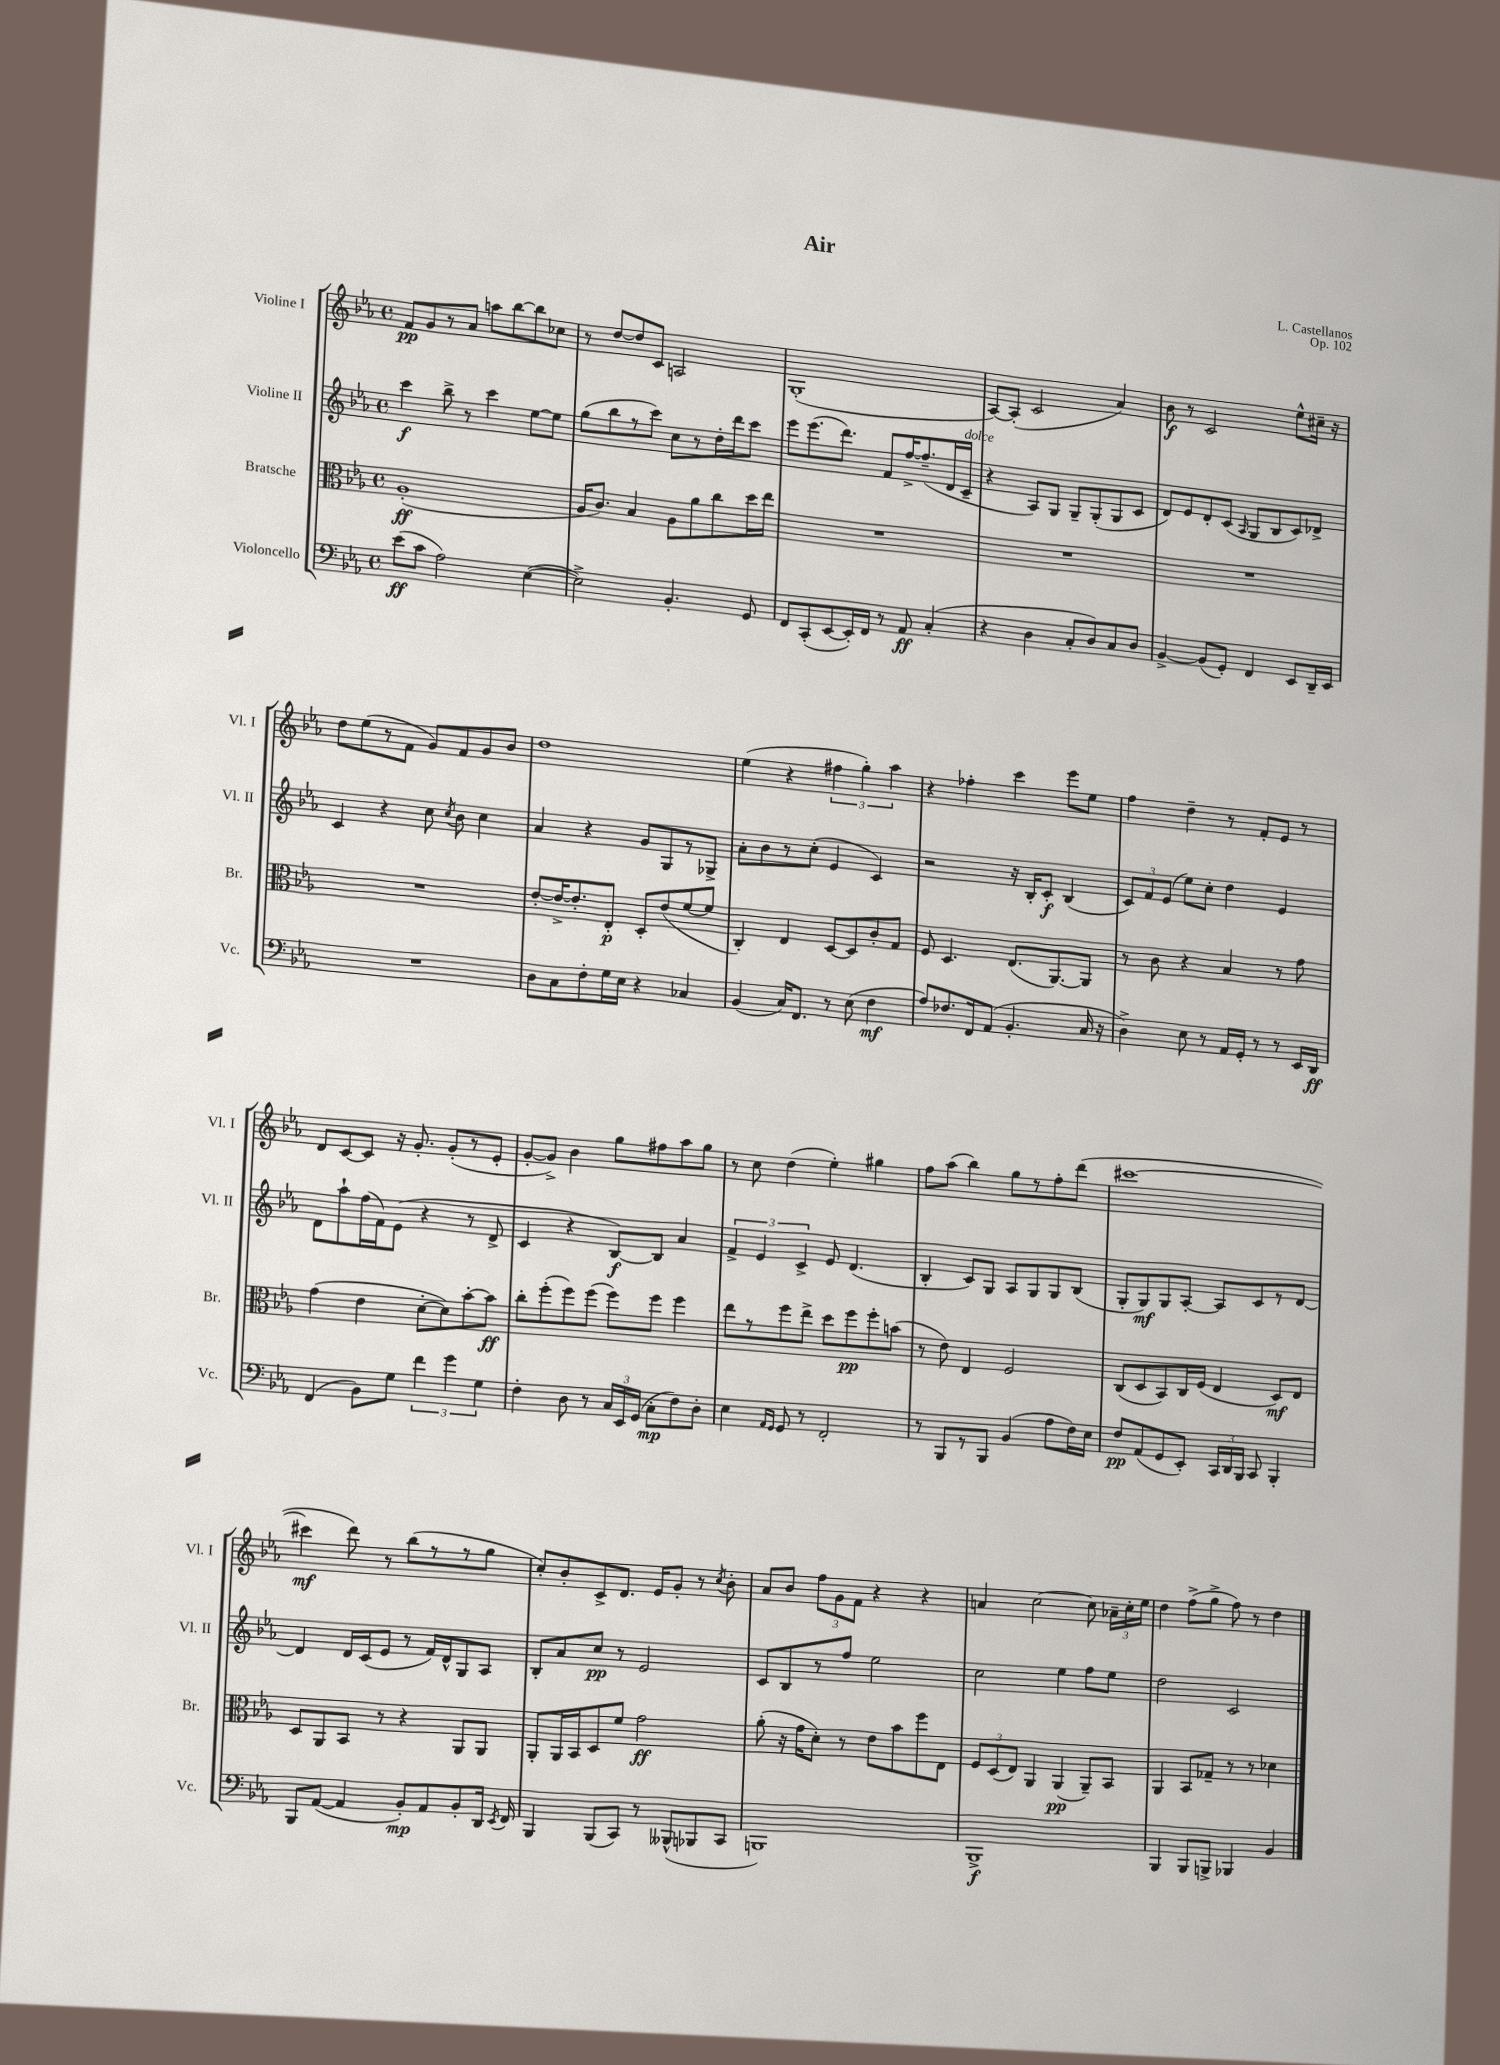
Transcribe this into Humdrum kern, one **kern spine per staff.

**kern	**kern	**kern	**kern
*staff4	*staff3	*staff2	*staff1
*clefF4	*clefC3	*clefG2	*clefG2
*k[b-e-a-]	*k[b-e-a-]	*k[b-e-a-]	*k[b-e-a-]
*M4/4	*M4/4	*M4/4	*M4/4
*met(c)	*met(c)	*met(c)	*met(c)
(8e-\L	(1A-'	4ccc\	8f/L
8c\J	.	.	8g/
2A-\)	.	8bb-^\	8r
.	.	8r	8a-/J
.	.	4ccc\	8aa\L
.	.	.	[8bb-\
([4E-\	.	[8ee-\L	8bb-\]
.	.	8ee-\]J	8cc-\J
=	=	=	=
2E-^\])	16A-/LK	(8gg\L	8r
.	8.c/J)	.	.
.	.	8bb-\	[8dd/L
.	4B-/	8r	8dd/]
.	.	8ccc\J)	8c/J
4.BB-'/	8A-\L	8cc\L	2A/
.	8a-\	8r	.
.	8cc\	16dd'\L	.
.	.	16ddd\J	.
8GG/	16dd\L	8ccc\J	.
.	16ee-\JJ	.	.
=	=	=	=
8FF/L	1r	8eee-\L	(1G'
(8CC'/	.	(8.eee-\	.
[8EE-/	.	.	.
.	.	8.ddd\J)	.
16EE-'/]L)	.	.	.
16FF/JJ	.	.	.
8r	.	8f/L	.
8AA-/	.	[16ff^/K	.
.	.	(8.ff~/]	.
(4C'/	.	.	.
.	.	16d/L	.
.	.	16c~/JJ	.
=	=	=	=
4r	1r	4r	[8A-/L)
.	.	.	(8A-'/]J
4D\	.	8A-/L)	2c/
.	.	8G/J	.
8C'/L	.	8G~/L	.
8D/)	.	(8G'/	.
8C/	.	8G/	4a-/)
8D/J	.	8c/J	.
=	=	=	=
[4BB-^/	1r	8d/L)	8b-\
.	.	8e-/	8r
(8BB-/]L	.	8d'/	2c/
8GG'/J)	.	(8c/J	.
.	.	16qqA-/	.
4FF/	.	8G/L	.
.	.	8B-/	.
8EE-/L	.	8c/)	8ee-^^\L
16DD~/L	.	8d-^/J	16cc#~\Jk
16EE-/JJ	.	.	16r
=	=	=	=
1r	1r	4c/	8dd\L
.	.	.	(8ee-\
.	.	4r	8r
.	.	.	8f\J
.	.	8cc\	8g/L)
.	.	8qcc/	.
.	.	8b-\	8f/
.	.	4cc\	8g/
.	.	.	8b-/J
=	=	=	=
8D\L	[8e-'/L	4a-/	1dd
8C\	16e-^/_K	.	.
.	8.e-'/]	.	.
8F'\	.	4r	.
16G\L	8E-'/J	.	.
16E-\JJ	.	.	.
4r	8D'/L	8g/L	.
.	(8e-/	8G/	.
4C-/	[8f/	8r	.
.	8f/]J	8G-^/J	.
=	=	=	=
(4BB-/	4C'/)	8a-'\L	(4ee-\
.	.	8b-\	.
16C/LK)	4E-/	8r	4r
8.FF/J	.	.	.
.	.	(8cc'\J	.
8r	[8D/L	4e-/	6ff#\
(8E-\	8D/]	.	.
.	.	.	6gg'\)
4F\	8c'/	4c/)	.
.	.	.	6aa-\
.	8G/J	.	.
=	=	=	=
8A-/L)	8F/	2r	4r
8.F-/	4.D/	.	.
.	.	.	4ff-'\
16FF/k	.	.	.
(8AA-/J	.	.	.
4.BB-'/	(8.E-/L	16r	4ccc\
.	.	16B-'/LK	.
.	.	8c'/J	.
.	[8.AA-/)	.	.
.	.	(4B-/	8eee-\L
16C/	8AA-/]J	.	8ee-\J
16r	.	.	.
=	=	=	=
4D^\)	8r	12c/L)	4ff\
.	.	12f/	.
.	8c\	.	.
.	.	(12e-/J	.
8E-\	4r	8ee-\L)	4dd~\
8r	.	8cc'\J	.
16AA-/LL	4B-/	4dd\	8r
16GG'/JJ	.	.	.
8r	.	.	8f'/L
8r	8r	4e-/	8e-/J
16EE-/LL	8g\	.	8r
16DD/JJ	.	.	.
=	=	=	=
(4FF/	(4g\	8d\L	8d/L
.	.	8aa-`\	[8c/
8BB-\L)	4e-\	(16ff\L	8c/]J
.	.	16f\J)	.
8G\J	.	(8e-\J	16r
.	.	.	8.g'/
6f\	[8d'\L	4r	.
.	8d\])	.	(8g'/L
6g\	.	.	.
.	[8b-'\	8r	8r
6G\	.	.	.
.	8b-\]J	8d^/	8e-'/J
=	=	=	=
4F'\	8cc'\L	4c/	[8g'/L
.	(8ff'\	.	8g^/]J)
8D\	8ff\)	4r	4b-\
8r	(8ff\J	.	.
24C/LL	8ff\L)	[8B-/L)	8gg\L
24EE-/	.	.	.
(24GG/JJ	.	.	.
8C'\L	8ff\J	8B-/]J	8ff#\
8F\)	4ff\	4a-/	8aa-\
8D'\J	.	.	8gg\J
=	=	=	=
4E-\	8ee-\L	6f^/	8r
.	8r	.	8cc\
.	.	6e-/	.
16qqAA-/LL	.	.	.
16qqGG/JJ	.	.	.
8GG/	8ff\	.	(4dd\
.	.	6c^/	.
8r	8ee-^\J	.	.
2FF'/	8dd\L	8e-/	4ee-'\)
.	8ff\	(4.d/	.
.	8ff'\	.	4gg#\
.	(8b\J	.	.
=	=	=	=
8r	8r	4B-'/	8ff\L
8BBB-/L	8e-\)	.	(8aa-\J
8r	4E-/	8c/L)	4bb-\)
8BBB-/J	.	8G/J	.
(4BB-/	2F/	8A-/L	8gg\L
.	.	8G/	8r
8A-\L	.	8G/	8ff'\
16F\L)	.	(8B-/J	(8ddd\J
16E-\JJ	.	.	.
=	=	=	=
8F/L	(8C/L	8G'/L	[1ccc#
(8AA-/	8D/	8G/)	.
8GG/	8BB-/)	8G/	.
8EE-'/J)	16C/L	[8A-'/J	.
.	(16F/JJ	.	.
24CC/LL	4E-/	8A-/]L	.
24DD/	.	.	.
24BBB-/JJ	.	.	.
8CC/	.	8c/	.
4BBB-'/	8D/L)	8r	.
.	8E-/J	[8d/J	.
=	=	=	=
8BBB-/L	8D/L	4d/]	4ccc#\]
([8AA-/J	8AA-/	.	.
4AA-/]	8BB-/J	16d/LL	8ddd\)
.	.	(16c/J	.
.	8r	8e-/J	8r
8BB-'/L)	4r	8r	(8bb-\L
8AA-/	.	16f/LL)	8r
.	.	16d^^/J	.
8BB-'/	8AA-/L	8G/	8r
16DD/Jk	8AA-/J	8A-/J	8gg\J
8qEE-/	.	.	.
16FF/	.	.	.
=	=	=	=
4BBB-/	8AA-'/L	8B-'/L	8cc'/L)
.	16AA-/L	8a-/	8b-'/
.	16BB-/J	.	.
(8BBB-/L	8D/	8cc/J	8c^/
8CC/J)	8f/J	8r	8.d/J
8r	2g\	2e-/	.
.	.	.	16e-/LK
(8BBB--^^/L	.	.	8g'/J
8BBB-/	.	.	8r
.	.	.	8qcc/
8CC/J	.	.	8b-'\
=	=	=	=
1BBB)	(8a-'\	8c/L	8a-/L
.	16r	8B-/	8b-/J
.	16g\LK	.	.
.	8d'\J)	8r	12ff\L
.	.	.	12g\
.	8r	8ff/J	.
.	.	.	12f\J
.	8e-\L	2ee-\	4r
.	8b-\	.	.
.	8ff\	.	4r
.	8E-\J	.	.
=	=	=	=
1BBB-^	12F/L	2cc\	4a/
.	(12D/	.	.
.	12E-/J)	.	.
.	4AA-/	.	[2cc\
.	(4AA-/	4ee-\	.
.	8AA-~/L)	8ff\L	8cc\]
.	8BB-/J	8ee-\J	24a-~\LL
.	.	.	24cc'\
.	.	.	24ee-\JJ
=	=	=	=
4BBB-/	4AA-/	2dd\	4dd\
8BBB-/L	8BB-/L	.	(8ff^\L
8BBB^/J	8G-~/J	.	8gg^\J
4BBB-/	8r	2c/	8ff\)
.	8r	.	8r
4BB-/	4d-\	.	4dd\
==	==	==	==
*-	*-	*-	*-
